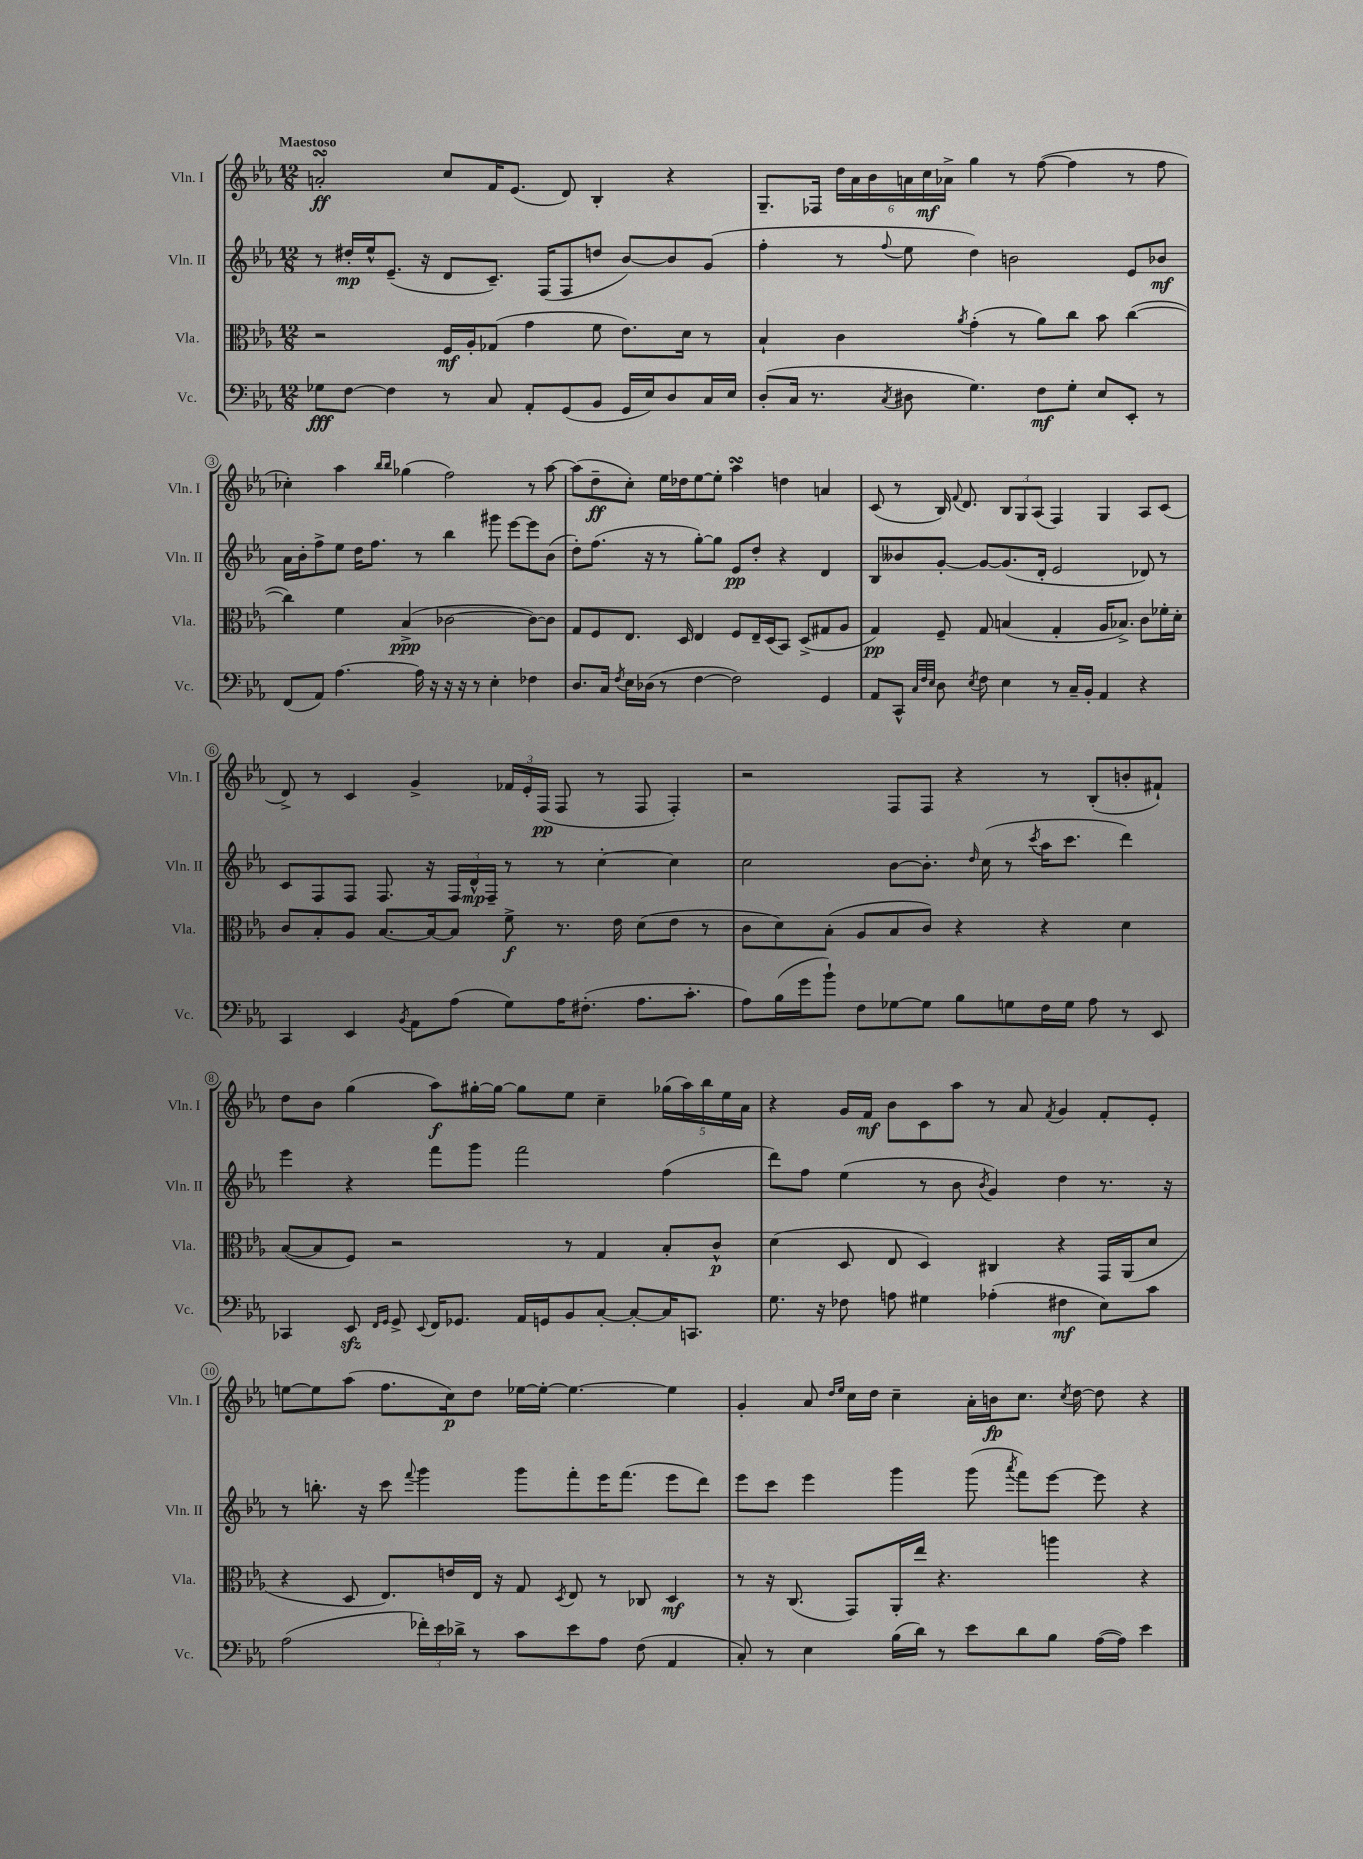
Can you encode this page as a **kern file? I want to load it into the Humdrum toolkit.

**kern	**kern	**kern	**kern
*staff4	*staff3	*staff2	*staff1
*clefF4	*clefC3	*clefG2	*clefG2
*k[b-e-a-]	*k[b-e-a-]	*k[b-e-a-]	*k[b-e-a-]
*M12/8	*M12/8	*M12/8	*M12/8
8G-\L	2r	8r	2a'/
[8F\J	.	16dd#'/LL	.
.	.	16ee-^^/J	.
4F\]	.	(8.e-~/J	.
.	.	16r	.
8r	16F/LL	8d/L	8cc/L
.	16A-'/J	.	.
8C/	(8G-/J	8.c~/J)	16f/K
.	.	.	(8.e-/J
8AA-'/L	4g\	.	.
.	.	(16F/LK	.
(8GG/	.	8F/	8d/)
8BB-/J	8f\	8dd/J	4B-'/
16GG/LL	8.e-\L)	[8b-/L)	.
16E-/J)	.	.	.
8D/	.	8b-/]	4r
.	16d\Jk	.	.
16C/L	8r	(8g/J	.
16E-/JJ	.	.	.
=	=	=	=
(8D'/L	4B-`/	4ff'\	8.G~/L
16C/Jk	.	.	.
8.r	.	.	16F-/Jk
.	4c\	8r	24dd\LL
.	.	.	24a-\
.	.	.	24b-\
8qC/	.	8qqff/	.
8D#\	.	8ee-\	24a\
.	.	.	24cc\
.	.	.	24a-^\JJ
.	8qa-/	.	.
4.G\)	(4g'\	4dd\)	4gg\
.	8r	2b\	8r
8F\L	8a-\L)	.	([8ff\
8G'\J	8cc\J	.	4ff\]
8E-/L	8b-\	.	.
8EE-'/J	([4cc\	8e-/L	8r
8r	.	8b-/J	8ff\
=	=	=	=
(8FF/L	4cc\])	16a-\LL	4cc-'\)
.	.	16b-'\J	.
8AA-/J)	.	8ff^\	.
[4.A-\	4f\	8ee-\J	4aa-\
.	.	16dd\LK	.
.	.	8.ff\J	.
.	.	.	16qqbb-/LL
.	.	.	16qqbb-/JJ
.	(4B-^/	.	(4gg-\
16A-\]	.	8r	.
16r	.	.	.
16r	[2c-\	4bb-\	2ff\)
16r	.	.	.
8r	.	.	.
4E-'\	.	8ggg#\	.
.	.	[8eee-\L	.
4F-\	8c-\_L)	8eee-\]	8r
.	8c-\]J	(8b-\J	[8aa-\
=	=	=	=
8.D/L	8G/L	8dd'\L)	(8aa-\]L
.	8F/	(8.ff\J	8dd~\
16C/Jk	.	.	.
8qF/	.	.	.
16E-\LL	8.E-/J	.	8cc'\J)
(16D-\JJ	.	16r	.
8r	.	8r	16ee-\LL
.	16D/	.	16dd-\J
[4F\	4E-/	[8gg'\L)	[8ee-\
.	.	8gg\]J	8ee-'\]J
2F\])	8F/L	8e-/L	4aa-\
.	16E-~/L	8dd'/J	.
.	(16D/J	.	.
.	8BB-/J)	4r	4dd\
.	(8D^/L	.	.
4GG/	8G#/	4d/	4a/
.	8A-/J	.	.
=	=	=	=
8AA-/L	4G/)	8B-/L	(8c/
8CC^^/J	.	8b--/	8r
32qqC/LLL	.	.	.
32qqF/	.	.	.
32qqE-/JJJ	.	.	.
8D\	8F~/	[8g'/J	16B-/)
.	.	.	8qqf/
.	.	.	8.d/
8qE-/	.	.	.
8F\	8G/	8g/_L	.
4E-\	(4B/	(8.g/]	12B-/L
.	.	.	12G/
.	.	.	(12A-/J
.	.	16d'/Jk	.
8r	4G'/	2e-/	4F/)
16C~/LL	.	.	.
16BB-'/JJ	.	.	.
4AA-/	16A-/LK	.	4G/
.	8.B-^/J)	.	.
4r	8c\L	8d-/)	8A-/L
.	16f-'\L	8r	(8c/J
.	16d'\JJ	.	.
=	=	=	=
4CC/	8c/L	8c/L	8d^/)
.	8B-'/	8F/	8r
4EE-/	8A-/J	8F/J	4c/
.	[8.B-/L	8.F/	.
8qBB-/	.	.	.
8AA-\L	.	.	4g^/
.	16B-/_k	16r	.
(8A-\J	8B-/]J	24F/LL	.
.	.	24d^^/	.
.	.	24F~/JJ	.
8G\L)	8f^\	8r	24f-/LL
.	.	.	24e-'/
.	.	.	(24F/JJ
16A-\K	8.r	8r	8F/
(8.F#'\J	.	.	.
.	.	[4cc'\	8r
.	16e-\	.	.
8.A-\L	(8d\L	.	8F/
.	8e-\J	4cc\]	4F'/)
8.c'\J	.	.	.
.	8r	.	.
=	=	=	=
8A-\L)	8c\L	2cc\	2r
(16B-\L	8d\)	.	.
16g\J	.	.	.
8b-`\J)	(8B-'\J	.	.
8F\L	8A-/L	.	.
[8G-\	8B-/	[8b-\L	8F/L
8G-\]J	8c/J)	8.b-'\]J	8F/J
8B-\L	4r	.	4r
.	.	16qqdd/	.
.	.	(16cc\	.
8G\	.	8r	.
.	.	8qccc/	.
16F\L	4r	16aa-\LK	8r
16G\JJ	.	8.ccc\J	.
8A-\	.	.	(8B-'/L
8r	4d\	4ddd\)	8b'/
8EE-/	.	.	8f#`/J)
=	=	=	=
4CC-/	([8B-/L	4eee-\	8dd\L
.	8B-/]	.	8b-\J
8EE-/	8F/J)	4r	(4gg\
16qqFF/LL	.	.	.
16qqGG/JJ	.	.	.
8GG^/	2r	.	.
8qqEE-/	.	.	.
16FF/LK	.	8fff\L	8aa-\L)
8.GG-/J	.	.	.
.	.	8ggg\J	[16gg#'\L
.	.	.	16gg#\_JJ
16AA-/LL	.	2fff\	8gg#\]L
16GG/J	.	.	.
8BB-/	8r	.	8ee-\J
[8C'/J	4G/	.	4cc~\
8C'/_L	.	.	.
16C/]K	8B-'/L	(4ff\	(20gg-\LL
.	.	.	20aa-\)
8.CC/J	.	.	.
.	.	.	20bb-\
.	8c^^/J	.	.
.	.	.	20ee-\
.	.	.	20a-\JJ
=	=	=	=
8.G\	(4d\	8ddd\L)	4r
.	.	8ff\J	.
16r	.	.	.
8F-\	8D/	(4ee-\	16g/LL
.	.	.	16f/JJ
8A\	8E-/	.	8b-\L
4G#\	4D/)	8r	8c\
.	.	8b-\	8aa-\J
.	.	8qb-/	.
(4A-'\	4C#/	4g/)	8r
.	.	.	8a-/
.	.	.	8qf/
4F#\	4r	4dd\	4g/
8E-\L)	16GG/LL	8.r	8f'/L
.	(16AA-/J	.	.
8c\J	8d/J	.	8e-'/J
.	.	16r	.
=	=	=	=
(2A-\	4r	8r	[8ee\L
.	.	8.bb'\	8ee\]
.	8D/	.	(8aa-\J
.	.	16r	.
.	8.E-/L)	8ccc\	8.ff\L
.	.	8qqfff/	.
24f-'\LL)	.	4ggg\	.
24e-\	.	.	.
.	16e/L	.	16cc\k)
24d-^\JJ	.	.	.
8r	16E-/JJ	.	8dd\J
.	16r	.	.
8c\L	8G/	8ggg\L	[16ee-\LL
.	.	.	16ee-'\_JJ
.	8qD/	.	.
8e-\	8E-/	8fff'\	4.ee-\_
8A-\J	8r	16eee-\K	.
.	.	(8.fff\J	.
(8F\	8C-/	.	.
4AA-/	4D/	8eee-\L	4ee-\]
.	.	8ddd\J)	.
=	=	=	=
8C'/)	8r	8eee-\L	4g'/
8r	16r	8ccc\J	.
.	(8.C/	.	.
4E-\	.	4eee-\	8a-/
.	.	.	16qqdd/LL
.	.	.	16qqee-/JJ
.	8GG/L)	.	16cc\LL
.	.	.	16dd\JJ
(16B-\LL	16AA-'/L	4ggg\	4cc~\
16d\JJ)	16ee-/JJ	.	.
8r	4.r	.	.
8e-\L	.	(8ggg\	16a-'\LL
.	.	.	16b\J
.	.	8qaaa-/	.
8d\	.	8fff\L)	8.cc\J
8B-\J	4aa\	[8eee-\J	.
.	.	.	8qcc/
.	.	.	[16dd\
([16A-\LL	.	8eee-\]	8dd\]
16A-\]JJ)	.	.	.
4e-\	4r	4r	4r
==	==	==	==
*-	*-	*-	*-
